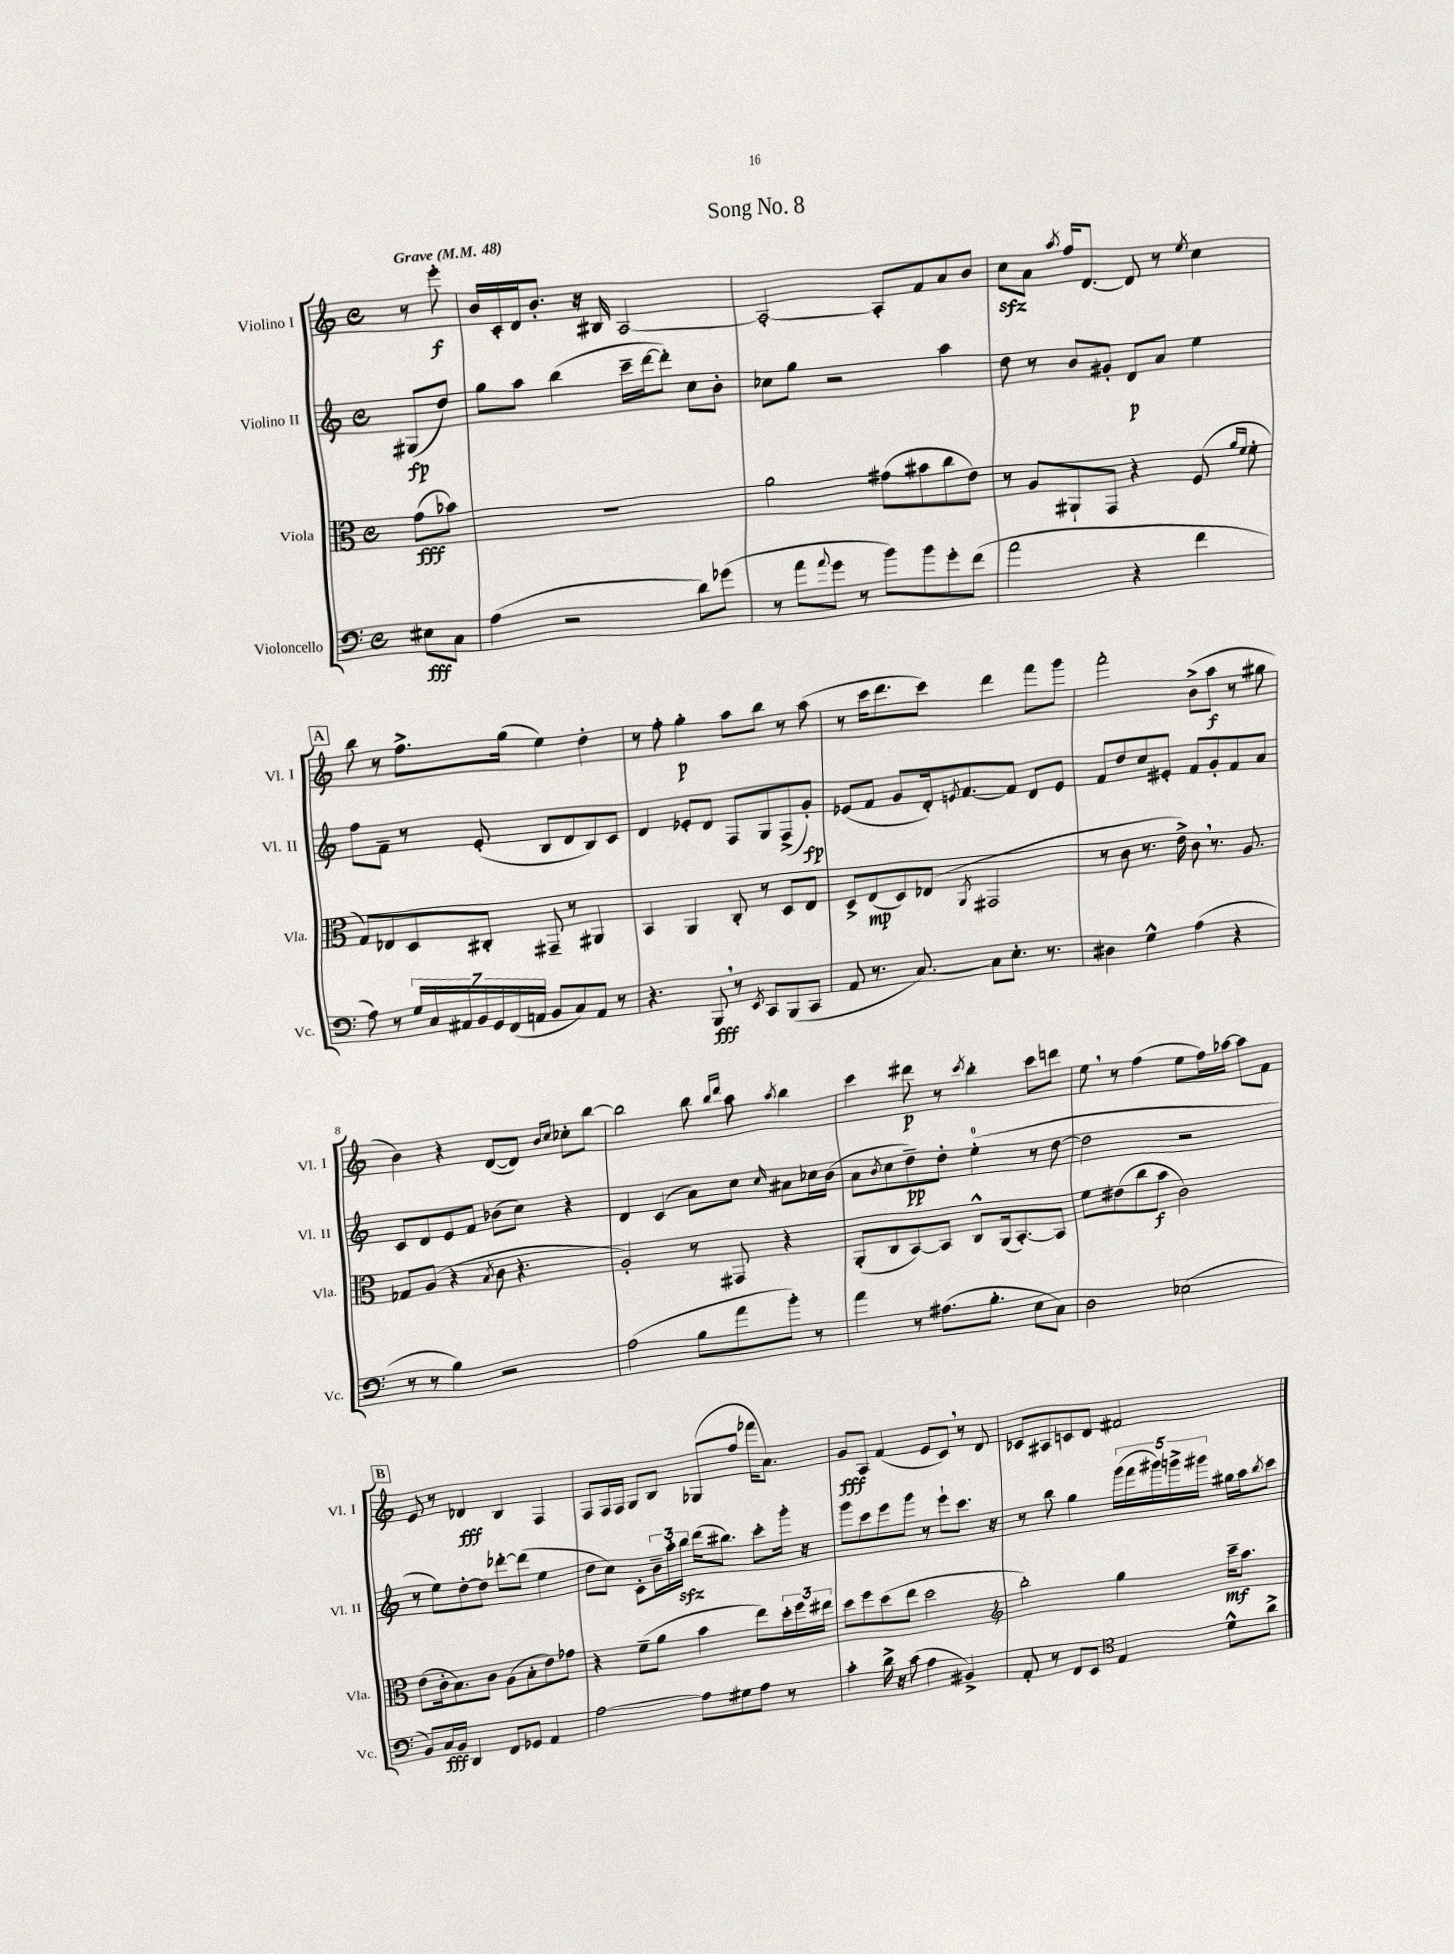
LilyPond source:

\header { title = "Song No. 8" }
<<
\new StaffGroup <<
\new Staff = "s0" \with { instrumentName = "Violino I" shortInstrumentName = "Vl. I" } {
    \clef treble \key c \major \defaultTimeSignature \time 4/4 \partial 4 \tempo "Grave" 4 = 48
    r8 e'''8-.\f |
    b'16 c'16-. d'16 b'8.-. r16 bis16 a2~ |
    a2~-. a8-. f'8 a'8 b'8 |
    c''8\sfz a'8 \acciaccatura { a''8 } f''16 d'8.~ d'8 r8 \acciaccatura { e''8 } c''4 |
    \mark \markup { \box "A" } b''8 r8 f''8.-> g''16( e''4) d''4-. |
    r8 f''8-. g''4-.\p a''8 b''8 r8 a''8( |
    r8 c'''16 d'''8. c'''8) d'''4 f'''8 g'''8 |
    f'''2-. b'8->( a''8\f r8 gis''8 |
    b'4) r4 d'8~( d'8) \grace { b'16 c''16 } ces''8-. b''8~ |
    b''2 b''8 \grace { b''16 d'''16 } a''8 \acciaccatura { a''8 } b''4 |
    c'''4 dis'''8\p r8 \acciaccatura { c'''8 } b''4-. c'''8 d'''8 |
    e''8 \breathe r8 f''4( e''8 f''16) aes''16~ aes''8 f'8 |
    \mark \markup { \box "B" } e'8 r8 des'4\fff b4 f4 |
    f8 f16 f16 g8 b8 ges8( f''8 fes'''16 a'8.) |
    g'8\fff a8 f'4( e'8 c'8) \breathe r8 d'8 |
    ces'8 ais8 c'8 d'8 fis'2 \bar "|." |
}
\new Staff = "s1" \with { instrumentName = "Violino II" shortInstrumentName = "Vl. II" } {
    \clef treble \key c \major \defaultTimeSignature \time 4/4 \partial 4
    gis8\fp( d''8) |
    g''8 a''8 b''4( c'''16-- d'''16~ d'''8-.) c''8 b'8-. |
    ces''8 g''8 r2 a''4 |
    d''8 r8 b'8 gis'8-. d'8\p a'8 e''4 |
    \mark \markup { \box "A" } f''8 f'8-- r8 e'8-.( b8 d'8 b8) c'8 |
    d'4 ees'8-. d'8 f8 g8 f8->( g'8-.\fp) |
    ees'8( f'8 g'8 d'16-.) \acciaccatura { e'8 } f'8.~ f'8 d'8 e'8 |
    f'8 d''8 c''8 eis'8-. f'8 g'8-. f'8 a'8 |
    c'8 d'8 e'8 f'8 bes'8( c''8) r4 |
    d'4 c'4( a'8) c''8 \grace { c''16 } ais'8 ces''16 b'16( |
    a'8 \acciaccatura { b'8 } c''8 d''8--\pp) d''8-. e''4-0-.( r8 d''8~ |
    d''2 r2 |
    \mark \markup { \box "B" } r8 e''8) d''8~-. d''8 des'''8~-. des'''8( e''4 |
    d''8 c''8) c'8-. \tuplet 3/2 { b'16-- a''16-. b''16\sfz } d'''16( bis''8.) c'''8-. g'''16-. r16 |
    g'''8 c'''8 e'''8 g'''8 r8 e'''8-! c'''8. r16 |
    r8 b''8 g''4 \tuplet 5/4 { g'''16( f'''16 gis'''16) g'''16-> gis'''16 } gis''16 a''16 \acciaccatura { b''8 } c'''8 \bar "|." |
}
\new Staff = "s2" \with { instrumentName = "Viola" shortInstrumentName = "Vla." } {
    \clef alto \key c \major \defaultTimeSignature \time 4/4 \partial 4
    g'8\fff( bes'8) |
    R1 |
    a'2 gis'8( bis'8 c''8 e'8) |
    r8 a8 ais,8-! g,8 r4 f8( \grace { a'16 f'16 } f'8-. |
    \mark \markup { \box "A" } g8) ees8 d8 cis8-. gis,8-- r8 ais,4 |
    b,4 a,4 c8-. r8 d8 e8 |
    d8-> e8\mp( d8) ees8( \acciaccatura { a,8 } gis,2 |
    r8 c'8 r8. e'16->) c'8 \breathe r8. a8. |
    ges8 a8( r4 \acciaccatura { b8 } c'8 r4. |
    a2-.) r8 gis,8 r4 |
    a,8-.( c8 b,8~) b,8 c8-^ a,16( b,8.~-.) b,8 |
    f'8 eis'8( c''8 b'8\f c'2) |
    \mark \markup { \box "B" } e'8( c'16-. b8.) c'8 a8( b8-. e'8) ges'8 |
    r4 f'8--( a'8 b'4 e''8) \tuplet 3/2 { d''16-. f''16 eis''16 } |
    d''8 f''8 d''8( e''8 d''2 |
    \clef treble b''2-.) g''4 c'''16--\mf a''8. \bar "|." |
}
\new Staff = "s3" \with { instrumentName = "Violoncello" shortInstrumentName = "Vc." } {
    \clef bass \key c \major \defaultTimeSignature \time 4/4 \partial 4
    eis8\fff c8 |
    a4( r2 d'8) ges'8( |
    r8 a'8 \appoggiatura { a'8 } g'8 r8 b'8) b'8 g'8-. f'8( |
    a'2 r4 f'4 |
    \mark \markup { \box "A" } a8) r8 \tuplet 7/4 { g16 c16 ais,16 b,16 g,16 f,16( a,16 } b,8 c8) a,8 r8 |
    r4. b,,8\fff \breathe r8 \acciaccatura { e,8 } c,8 b,,8( c,8 |
    a,8 r8. c8.~) c8 e8.-. r8. |
    dis4 g4-^ a4( r4 |
    r8 r8 b4) r2 |
    a2( b8 a'8 b'8-.) r8 |
    a'4 r8 ais8.( b8.-. e8 c8) |
    d2 ees2( |
    \mark \markup { \box "B" } b,8) c16\fff b,16 d,4 f,8 ges,8 a,4 |
    a2~ a8 gis8 a8 r8 |
    c'4-. d'16-> r16 c'8( a4 bis,4->) |
    a,8-. r8 f,8 e,8 \clef tenor e4 d'8-^ a'8-> \bar "|." |
}
>>
>>
